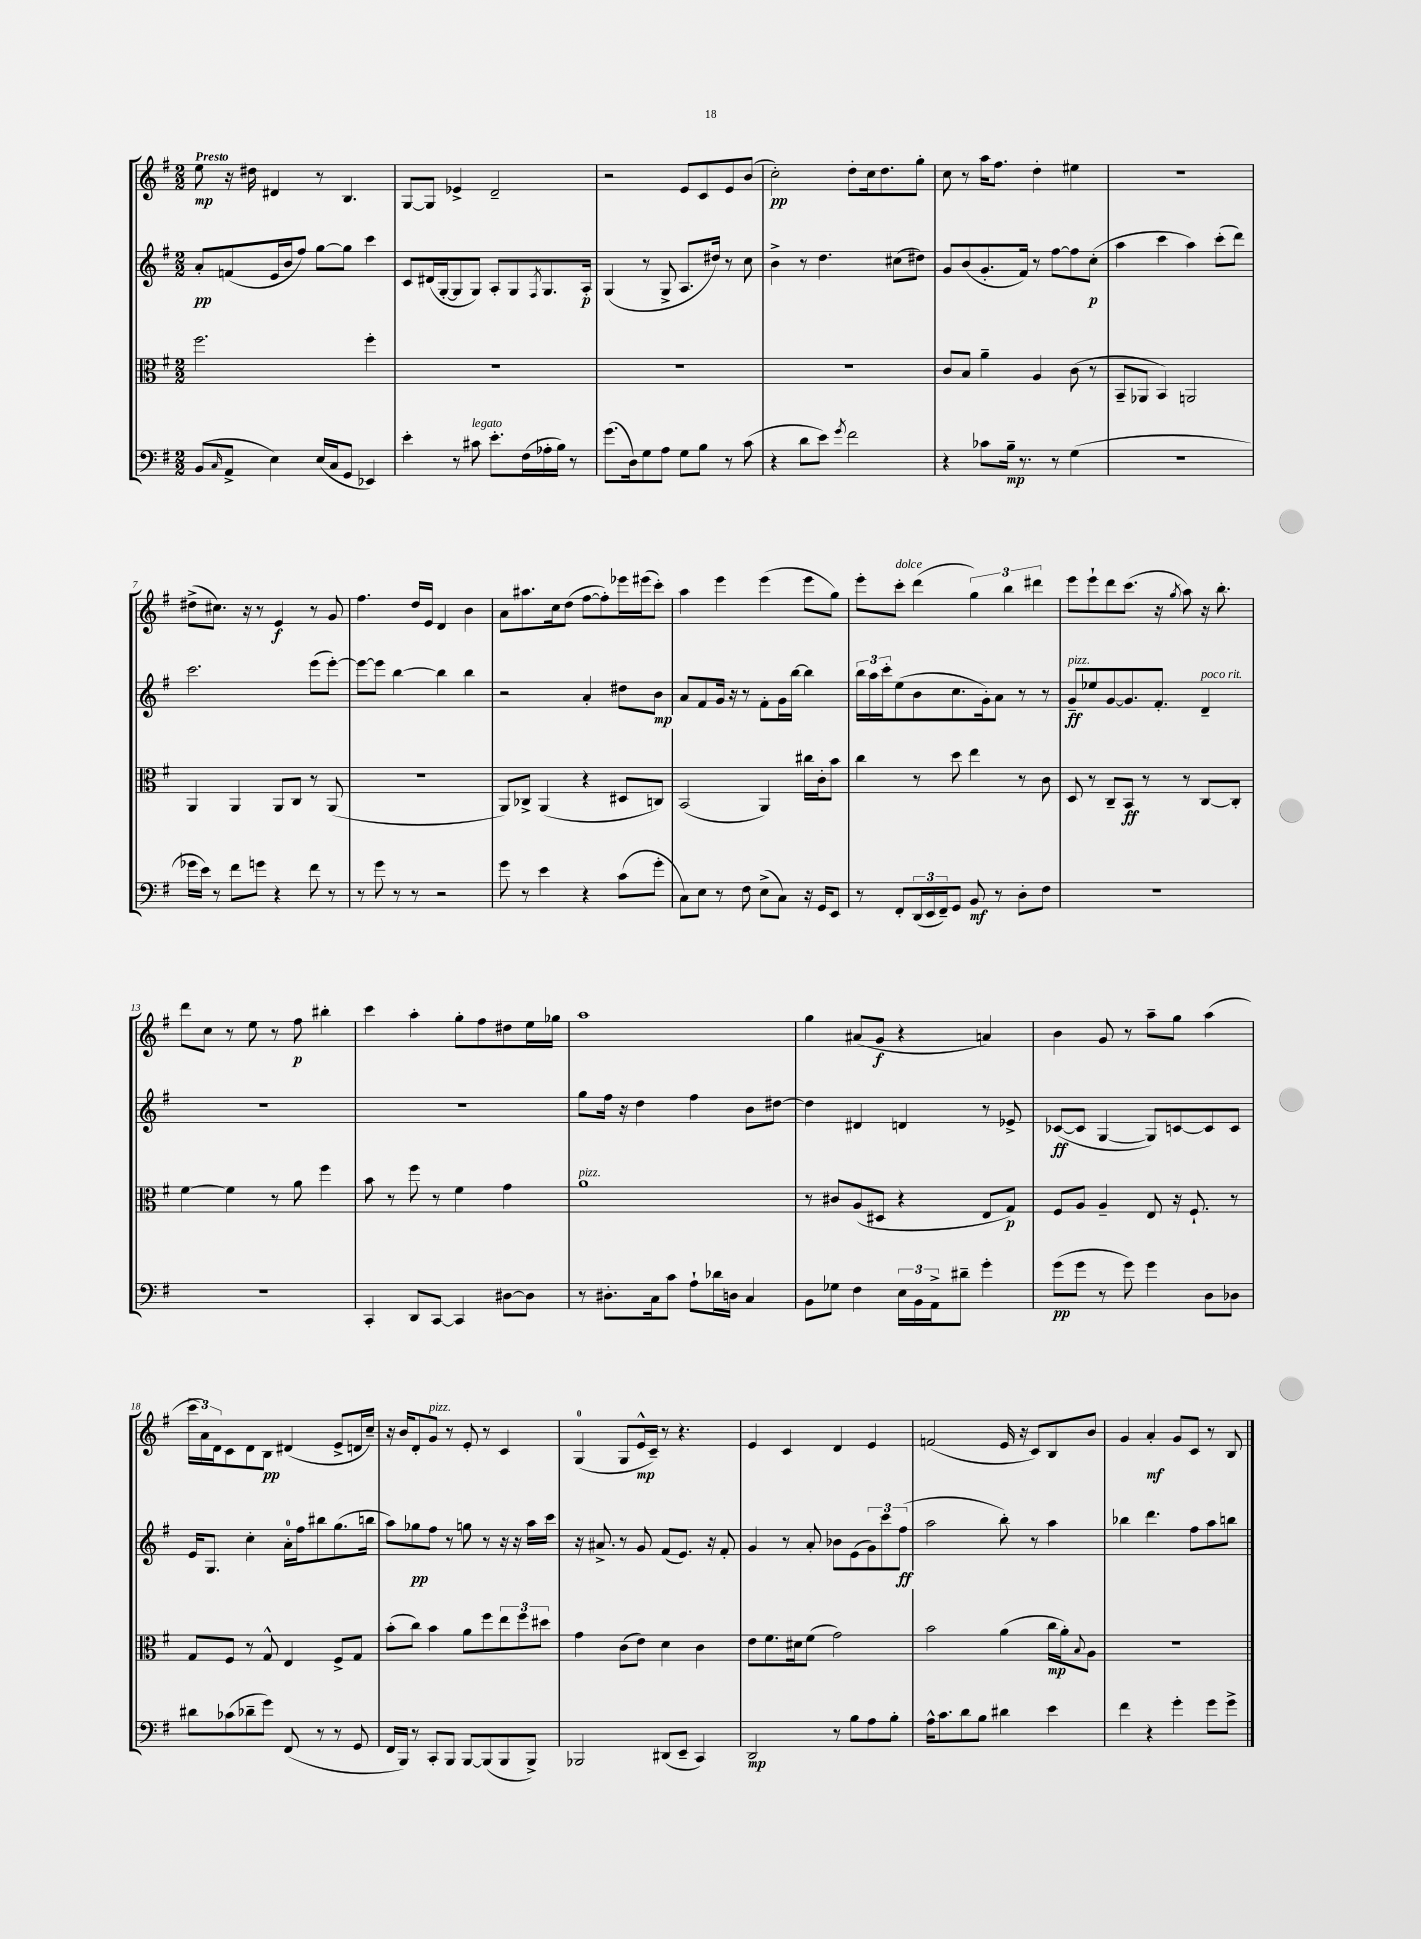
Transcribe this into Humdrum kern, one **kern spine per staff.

**kern	**dynam	**kern	**dynam	**kern	**dynam	**kern	**dynam
*part4	*part4	*part3	*part3	*part2	*part2	*part1	*part1
*staff4	*staff4	*staff3	*staff3	*staff2	*staff2	*staff1	*staff1
*clefF4	*	*clefC3	*	*clefG2	*	*clefG2	*
*k[f#]	*	*k[f#]	*	*k[f#]	*	*k[f#]	*
*M2/2	*	*M2/2	*	*M2/2	*	*M2/2	*
=1	=1	=1	=1	=1	=1	=1	=1
!	!	!	!	!	!	!LO:TX:a:B:t=Presto	!
(8BB/L	.	2.ff#\	.	8a'/L	pp	8ee\	mp
16qqC/	.	.	.	.	.	.	.
8AA^/J	.	.	.	(8fn/	.	16r	.
.	.	.	.	.	.	16dd#X\	.
4E\)	.	.	.	16e/L	.	4d#X/	.
.	.	.	.	16b/J	.	.	.
.	.	.	.	8ff#/J)	.	.	.
(16E/LL	.	.	.	[8gg\L	.	8r	.
16C/J	.	.	.	.	.	.	.
8GG/J	.	.	.	8gg\J]	.	4.B/	.
4EE-X/)	.	4ff#'\	.	4ccc\	.	.	.
=2	=2	=2	=2	=2	=2	=2	=2
4e'\	.	1r	.	8c/L	.	[8G/L	.
.	.	.	.	(16d#X/L	.	8G/J]	.
.	.	.	.	[16G'/J	.	.	.
8r	.	.	.	8G/]	.	4e-X^/	.
!LO:TX:a:i:t=legato	!	!	!	!	!	!	!
8c#X\	.	.	.	8G/J)	.	.	.
8.e'\L	.	.	.	8A'/L	.	2d~/	.
.	.	.	.	8G/	.	.	.
(16F#\L	.	.	.	.	.	.	.
.	.	.	.	8qF#/	.	.	.
16A-X'\	.	.	.	8.G/	.	.	.
16B\JJ)	.	.	.	.	.	.	.
8r	.	.	.	.	.	.	.
.	.	.	.	16A'/Jk	p	.	.
=3	=3	=3	=3	=3	=3	=3	=3
(8.g\L	.	1r	.	(4G/	.	2r	.
16D\k)	.	.	.	.	.	.	.
8G\	.	.	.	8r	.	.	.
8A\J	.	.	.	8G^/	.	.	.
8G\L	.	.	.	8.A/L	.	8e/L	.
8B\J	.	.	.	.	.	8c/	.
.	.	.	.	16dd#X/Jk)	.	.	.
8r	.	.	.	8r	.	8e/	.
(8c\	.	.	.	8cc\	.	(8b/J	.
=4	=4	=4	=4	=4	=4	=4	=4
4r	.	1r	.	4b^\	.	2cc'\)	pp
8d\L	.	.	.	8r	.	.	.
8e\J)	.	.	.	4.dd\	.	.	.
8qg/	.	.	.	.	.	.	.
2f#\	.	.	.	.	.	8dd'\L	.
.	.	.	.	.	.	16cc\k	.
.	.	.	.	.	.	8.dd\	.
.	.	.	.	(8cc#X\L	.	.	.
.	.	.	.	8dd#X\J)	.	8gg'\J	.
=5	=5	=5	=5	=5	=5	=5	=5
4r	.	8c/L	.	8g/L	.	8cc\	.
.	.	8B/J	.	(8b/	.	8r	.
8c-X\L	.	4a~\	.	8.g'/	.	16aa\KL	.
.	.	.	.	.	.	8.ff#\J	.
16B~\Jk	mp	.	.	.	.	.	.
8.r	.	.	.	16f#/Jk)	.	.	.
.	.	4A/	.	8r	.	4dd'\	.
8r	.	.	.	[8ff#\L	.	.	.
(4G\	.	(8c\	.	8ff#\]	.	4ee#X\	.
.	.	8r	.	(8cc'\J	p	.	.
=6	=6	=6	=6	=6	=6	=6	=6
1r	.	8BB~/L	.	4aa\	.	1r	.
.	.	8AA-X/J	.	.	.	.	.
.	.	4BB/)	.	4ccc\	.	.	.
.	.	2AAn/	.	4aa\)	.	.	.
.	.	.	.	(8ccc'\L	.	.	.
.	.	.	.	8ddd\J)	.	.	.
!!LO:LB:g=z
=7	=7	=7	=7	=7	=7	=7	=7
16g-X\LL	.	4AA/	.	2.ccc\	.	(8dd#X^\L	.
16e\JJ)	.	.	.	.	.	.	.
8r	.	.	.	.	.	8.cc#X\J)	.
8f#\L	.	4AA/	.	.	.	.	.
.	.	.	.	.	.	16r	.
8gn\J	.	.	.	.	.	8r	.
4r	.	8AA/L	.	.	.	4e/	f
.	.	8C/J	.	.	.	.	.
8f#\	.	8r	.	(8eee\L	.	8r	.
8r	.	(8AA/	.	[8eee'\J)	.	8g/	.
=8	=8	=8	=8	=8	=8	=8	=8
8r	.	1r	.	8eee\L_	.	4.ff#\	.
8g\	.	.	.	8eee\J]	.	.	.
8r	.	.	.	[4bb\	.	.	.
8r	.	.	.	.	.	16dd/LL	.
.	.	.	.	.	.	16e/JJ	.
2r	.	.	.	4bb\]	.	4d/	.
.	.	.	.	4bb\	.	4b\	.
=9	=9	=9	=9	=9	=9	=9	=9
8g\	.	8AA/L)	.	2r	.	8a\L	.
8r	.	8C-X^/J	.	.	.	8.aa#X\	.
4e\	.	(4AA/	.	.	.	.	.
.	.	.	.	.	.	16cc\k	.
.	.	.	.	.	.	(8dd\J	.
4r	.	4r	.	4a'/	.	[8ff#\L	.
.	.	.	.	.	.	8ff#'\])	.
(8c\L	.	8D#X/L	.	8dd#X\L	.	16eee-X\L	.
.	.	.	.	.	.	(16eee#X\J	.
8g'\J	.	8Cn/J)	.	8b\J	mp	8ccc'\J)	.
=10	=10	=10	=10	=10	=10	=10	=10
8C\L)	.	(2BB/	.	8a/L	.	4aa\	.
8E\J	.	.	.	8f#/	.	.	.
8r	.	.	.	16g/Jk	.	4eee\	.
.	.	.	.	16r	.	.	.
8F#\	.	.	.	8r	.	.	.
(8E^\L	.	4AA/)	.	8f#'\L	.	(4eee\	.
8C\J)	.	.	.	16g\L	.	.	.
.	.	.	.	[16bb\JJ	.	.	.
16r	.	16cc#X\LL	.	4bb\]	.	8eee\L	.
16GG/KL	.	16c'\J	.	.	.	.	.
8EE/J	.	8b\J	.	.	.	8gg\J)	.
=11	=11	=11	=11	=11	=11	=11	=11
8r	.	4cc\	.	24bb\LL	.	8eee'\L	.
.	.	.	.	24aa\	.	.	.
.	.	.	.	24ccc'\J	.	.	.
!	!	!	!	!	!	!LO:TX:a:i:t=dolce	!
8FF#'/L	.	.	.	(8ee\	.	8ccc'\J	.
(24DD/L	.	8r	.	8b\	.	(4ddd\	.
24EE/	.	.	.	.	.	.	.
24FF#~/J)	.	.	.	.	.	.	.
8GG/J	.	8dd\	.	8.cc\	.	.	.
8BB/	mf	4ee\	.	.	.	6gg\)	.
.	.	.	.	16g'\k)	.	.	.
8r	.	.	.	8a\J	.	.	.
.	.	.	.	.	.	6bb\	.
8D'\L	.	8r	.	8r	.	.	.
.	.	.	.	.	.	6ddd#X\	.
8F#\J	.	8c\	.	8r	.	.	.
=12	=12	=12	=12	=12	=12	=12	=12
!	!	!	!	!LO:TX:a:i:t=pizz.	!	!	!
1r	.	8D/	.	8g~/L	ff	8eee\L	.
.	.	8r	.	8ee-X/	.	8eee`\	.
.	.	8C~/L	.	[8g/	.	8ddd\	.
.	.	8BB/J	ff	8.g/]	.	(8.ccc\J	.
.	.	8r	.	.	.	.	.
.	.	.	.	8.f#'/J	.	16r	.
.	.	.	.	.	.	8qgg/	.
.	.	8r	.	.	.	8aa\)	.
!	!	!	!	!LO:TX:a:i:t=poco rit.	!	!	!
.	.	[8C/L	.	4d~/	.	16r	.
.	.	.	.	.	.	8.bb'\	.
.	.	8C'/J]	.	.	.	.	.
!!LO:LB:g=z
=13	=13	=13	=13	=13	=13	=13	=13
1r	.	[4f#\	.	1r	.	8ddd\L	.
.	.	.	.	.	.	8cc\J	.
.	.	4f#\]	.	.	.	8r	.
.	.	.	.	.	.	8ee\	.
.	.	8r	.	.	.	8r	.
.	.	8a\	.	.	.	8ff#\	p
.	.	4ff#\	.	.	.	4bb#X'\	.
=14	=14	=14	=14	=14	=14	=14	=14
4CC'/	.	8b\	.	1r	.	4ccc\	.
.	.	8r	.	.	.	.	.
8DD/L	.	8ff#\	.	.	.	4aa'\	.
[8CC/J	.	8r	.	.	.	.	.
4CC/]	.	4f#\	.	.	.	8gg'\L	.
.	.	.	.	.	.	8ff#\	.
[8D#X\L	.	4g\	.	.	.	8dd#X\	.
8D#\J]	.	.	.	.	.	16ee\L	.
.	.	.	.	.	.	16gg-X\JJ	.
=15	=15	=15	=15	=15	=15	=15	=15
!	!	!LO:TX:a:i:t=pizz.	!	!	!	!	!
8r	.	1a	.	8gg\L	.	1aa	.
8.D#X'\L	.	.	.	16ff#\Jk	.	.	.
.	.	.	.	16r	.	.	.
.	.	.	.	4dd\	.	.	.
16C\k	.	.	.	.	.	.	.
8c\J	.	.	.	.	.	.	.
8A`\L	.	.	.	4ff#\	.	.	.
16d-X\L	.	.	.	.	.	.	.
16Dn\JJ	.	.	.	.	.	.	.
4C/	.	.	.	8b\L	.	.	.
.	.	.	.	[8dd#X\J	.	.	.
=16	=16	=16	=16	=16	=16	=16	=16
8BB\L	.	8r	.	4dd#\]	.	4gg\	.
8G-X\J	.	8c#X/L	.	.	.	.	.
4F#\	.	(8A/	.	4d#X/	.	(8a#X/L	.
.	.	8D#X/J	.	.	.	8g/J	f
24E\LL	.	4r	.	4dn/	.	4r	.
24BB\	.	.	.	.	.	.	.
24AA^\J	.	.	.	.	.	.	.
8d#X~\J	.	.	.	.	.	.	.
4g'\	.	8E/L	.	8r	.	4an/)	.
.	.	8G/J)	p	8e-X^/	.	.	.
=17	=17	=17	=17	=17	=17	=17	=17
(8g\L	pp	8F#/L	.	([8c-X/L	ff	4b\	.
8g\J	.	8A/J	.	8c-/J]	.	.	.
8r	.	4A~/	.	[4G/	.	8g/	.
8g\)	.	.	.	.	.	8r	.
4g\	.	8E/	.	8G/L])	.	8aa~\L	.
.	.	16r	.	[8cn/	.	8gg\J	.
.	.	8.F#`/	.	.	.	.	.
8D\L	.	.	.	8c/]	.	(4aa\	.
8D-X\J	.	8r	.	8c/J	.	.	.
!!LO:LB:g=z
=18	=18	=18	=18	=18	=18	=18	=18
8d#X\L	.	8G/L	.	16e/KL	.	24ccc\LL	.
.	.	.	.	.	.	24a\)	.
.	.	.	.	8.G/J	.	.	.
.	.	.	.	.	.	24d\J	.
(8c-X\	.	8F#/J	.	.	.	8c\	.
8d-X~\	.	8r	.	4cc'\	.	8d\	.
8g\J)	.	8G^^/	.	.	.	8B\J	pp
(8FF#/	.	4E/	.	16a'\LL	.	(4d#X/	.
.	.	.	.	16ff#\J	.	.	.
8r	.	.	.	8bb#X\	.	.	.
8r	.	8F#^/L	.	(8.gg\	.	8e^/L	.
8GG/	.	8G/J	.	.	.	16dn/L	.
.	.	.	.	16bbn\Jk	.	16cc~/JJ)	.
=19	=19	=19	=19	=19	=19	=19	=19
16FF#/LL	.	(8b'\L	.	8aa\L)	.	16r	.
16BBB/JJ)	.	.	.	.	.	16b/KL	.
8r	.	8cc\J)	.	8gg-X\	pp	8d'/	.
!	!	!	!	!	!	!LO:TX:a:i:t=pizz.	!
8CC'/L	.	4b\	.	8ff#\J	.	8g/J	.
8BBB/J	.	.	.	8r	.	8r	.
[8BBB/L	.	8a\L	.	8ggn\	.	8e'/	.
(8BBB/]	.	8ff#\	.	8r	.	8r	.
8BBB/	.	12ee\	.	16r	.	4c/	.
.	.	.	.	16r	.	.	.
.	.	12ff#\	.	.	.	.	.
8BBB^/J)	.	.	.	16aa\LL	.	.	.
.	.	12dd#X\J	.	.	.	.	.
.	.	.	.	16ccc\JJ	.	.	.
=20	=20	=20	=20	=20	=20	=20	=20
2BBB-X/	.	4g\	.	16r	.	(4G/	.
.	.	.	.	8.a#X^/	.	.	.
.	.	(8c\L	.	8r	.	8G/L	.
.	.	8e\J)	.	8g/	.	16e^^/L	mp
.	.	.	.	.	.	16c~/JJ)	.
(8DD#X/L	.	4d\	.	(8f#/L	.	8r	.
8EE~/J	.	.	.	8.e/J)	.	4.r	.
4CC/)	.	4c\	.	.	.	.	.
.	.	.	.	16r	.	.	.
.	.	.	.	8f#'/	.	.	.
=21	=21	=21	=21	=21	=21	=21	=21
2DD/	mp	8e\L	.	4g/	.	4e/	.
.	.	8.f#\	.	.	.	.	.
.	.	.	.	8r	.	4c/	.
.	.	16d#X\k	.	.	.	.	.
.	.	(8f#\J	.	8a'/	.	.	.
8r	.	2g\)	.	8b-X\L	.	4d/	.
8B\L	.	.	.	(8e\	.	.	.
8A\	.	.	.	12g\)	.	4e/	.
.	.	.	.	12ccc\	.	.	.
8B'\J	.	.	.	.	.	.	.
.	.	.	.	(12ff#\J	ff	.	.
=22	=22	=22	=22	=22	=22	=22	=22
16A^^\KL	.	2b\	.	2aa\	.	(2fn/	.
8.c\	.	.	.	.	.	.	.
8d\	.	.	.	.	.	.	.
8B\J	.	.	.	.	.	.	.
4d#X\	.	(4a\	.	8bb'\)	.	16e/	.
.	.	.	.	.	.	16r	.
.	.	.	.	8r	.	8c/L)	.
4e\	.	16cc\LL	mp	4aa\	.	8B/	.
.	.	16a'\J)	.	.	.	.	.
.	.	8qqB/	.	.	.	.	.
.	.	8A\J	.	.	.	8b/J	.
=23	=23	=23	=23	=23	=23	=23	=23
4f#\	.	1r	.	4bb-X\	.	4g/	.
4r	.	.	.	4.ddd\	.	4a'/	mf
4g'\	.	.	.	.	.	8g/L	.
.	.	.	.	8ff#\L	.	8c/J	.
8g\L	.	.	.	8aa\	.	8r	.
8g^\J	.	.	.	8bbn\J	.	8B/	.
==	==	==	==	==	==	==	==
*-	*-	*-	*-	*-	*-	*-	*-
